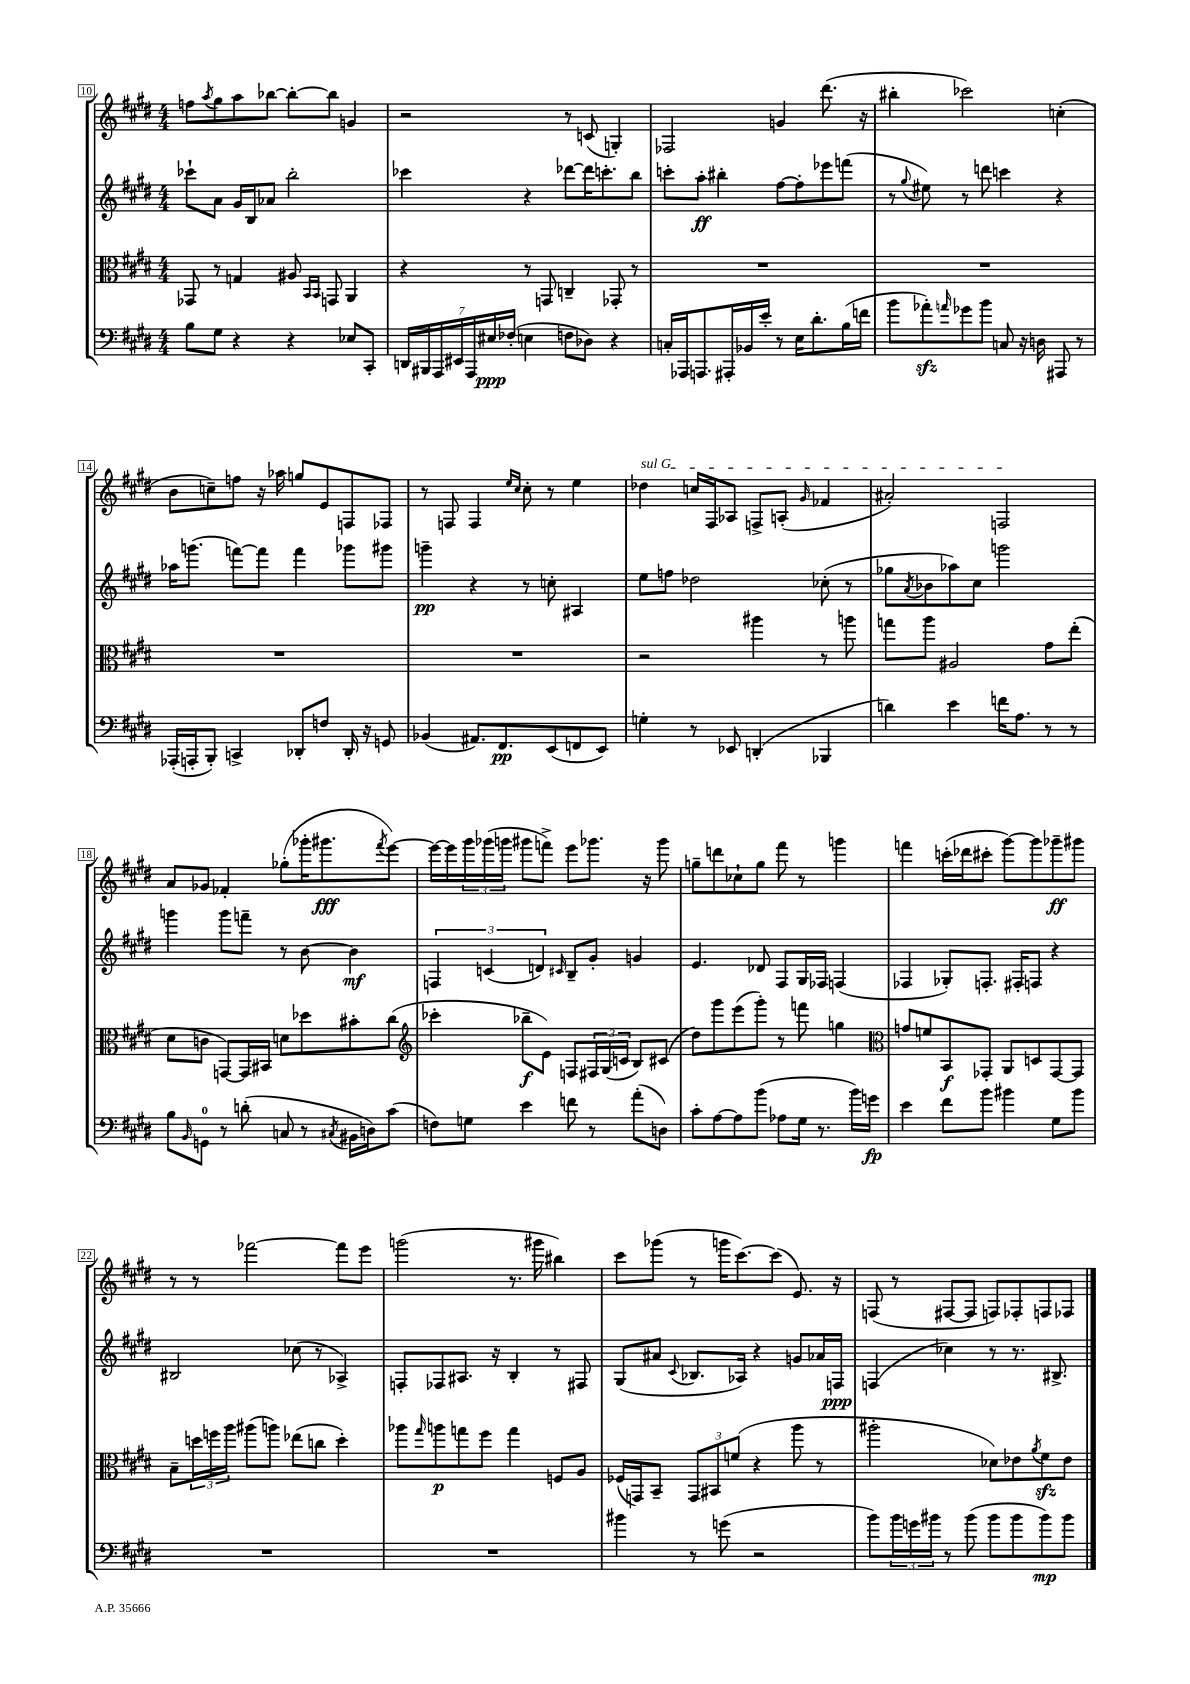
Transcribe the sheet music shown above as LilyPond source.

<<
\new StaffGroup <<
\new Staff = "s0" {
    \clef treble \key e \major \numericTimeSignature \time 4/4
    f''8 \acciaccatura { a''8 } gis''8 a''8 bes''8~ bes''8~-. bes''8 g'4 |
    r2 r8 c'8( g4-.) |
    fes2 g'4 dis'''8.( r16 |
    bis''4-. ces'''2) c''4-.( |
    b'8 c''8--) f''8 r16 aes''16 g''8 e'8 f8 fes8 |
    r8 f8 f4 \grace { e''16 cis''16 } cis''8-. r8 e''4 |
    \once \override TextSpanner.bound-details.left.text = \markup { \italic "sul G" } des''4\startTextSpan c''16 fis16 aes8 f8-> a8-.( \grace { gis'16 } fes'4 |
    ais'2-.) f2\stopTextSpan |
    a'8 ges'8 fes'4-. ges''8-.( ges'''16-. gis'''8.\fff \acciaccatura { fis'''8 } e'''8~) |
    e'''16~ e'''16 \tuplet 3/2 { gis'''16 ges'''16( g'''16 } gis'''8 f'''8->) e'''8 ges'''8. r16 ges'''8 |
    g''8-- d'''8 ces''8-! g''8 fis'''8 r8 g'''4 |
    f'''4 c'''16-.( des'''16 cis'''8-. gis'''8~) gis'''8 ges'''8--\ff gis'''8 |
    r8 r8 fes'''2~ fes'''8 e'''8 |
    g'''2( r8. gis'''16 bis''4) |
    cis'''8 ges'''8( r8 g'''16 cis'''8.~) cis'''8( e'8.) r16 |
    f8( r8 fis8~ fis8 f8) fes8-. f8 fes8 \bar "|." |
}
\new Staff = "s1" {
    \clef treble \key e \major \numericTimeSignature \time 4/4
    ces'''8-! a'8 gis'16 b16 aes'8 b''2-. |
    ces'''4 r4 des'''8~ des'''16 c'''8.-. b''8 |
    c'''8-. a''8-.\ff bis''4-. fis''8~ fis''8-. ees'''8 f'''8( |
    r8 \appoggiatura { gis''8 } eis''8) r8 d'''8 c'''4 r4 |
    aes''16 g'''8.( f'''8~) f'''8 f'''4 ges'''8 gis'''8 |
    g'''4--\pp r4 r8 c''8-. ais4 |
    e''8 f''8 des''2 ces''8-.( r8 |
    ges''8 \acciaccatura { a'8 } bes'8 aes''8) cis''8 g'''2 |
    g'''4 g'''8 f'''8-- r8 b'8~ b'4\mf |
    \tuplet 3/2 { f4 c'4( d'4) } \grace { cis'16 } b8-- gis'8-. g'4 |
    e'4. des'8 fis8 gis16 fes16 f4( |
    fes4 ges8-.) f8.-. fis16-. f8 r4 |
    bis2 ces''8( r8 aes4->) |
    f8-. fes8 ais8. r16 b4-. r8 fis8 |
    gis8( ais'8 \appoggiatura { cis'8 } bes8. aes16) r4 g'8 aes'16 f16\ppp |
    f4( ces''4) r8 r8. bis8.-> \bar "|." |
}
\new Staff = "s2" {
    \clef alto \key e \major \numericTimeSignature \time 4/4
    ges,8 r8 g4 ais8 \grace { b,16 b,16 } g,8 a,4 |
    r4 r8 g,8 c4-- ges,8-. r8 |
    R1 |
    R1 |
    R1 |
    R1 |
    r2 ais''4 r8 a''8 |
    g''8 a''8 ais2 gis'8 e''8-.( |
    dis'8 c'8 g,8~) g,16 bis,16 d'8 des''8 bis'8-. cis''8( |
    \clef treble ces'''4-. bes''8--\f e'8) f8 \tuplet 3/2 { fis16 gis16( c'16 } b8) cis'8( |
    dis''8) gis'''8 e'''8( gis'''8-.) r8 f'''8 g''4 |
    \clef alto g'8 f'8 b,8\f ges,8-. a,8 d8 ges,8~ ges,8 |
    b8-- \tuplet 3/2 { d''16 f''16 a''16 } ais''8( a''8) ees''8( c''8 d''4-.) |
    aes''8 \grace { gis''16 } a''8\p g''8 fis''8 g''4 f8 a8 |
    fes16( g,16) b,8-- \tuplet 3/2 { g,8 bis,8 f'8( } r4 a''8 r8 |
    ais''2-. des'8) ees'8 \acciaccatura { a'8 } fis'8\sfz ees'8 \bar "|." |
}
\new Staff = "s3" {
    \clef bass \key e \major \numericTimeSignature \time 4/4
    b8 gis8 r4 r4 ees8 cis,8-. |
    \tuplet 7/4 { d,16 bis,,16 a,,16 eis,16 a,,16 eis16\ppp fes16-.( } e4 f8 des8) r4 |
    c16-. aes,,16 a,,8. ais,,16-. bes,16 e'16-. r8 e16 dis'8.-. b16( f'16 |
    b'8 aes'8-.\sfz) \grace { a'16 } ges'8 b'8 c8 r16 d16 ais,,8 r8 |
    aes,,16-.( a,,16-. b,,8-.) c,4-> des,8-. f8 des,16-. r16 g,8 |
    bes,4( ais,8.) fis,8.\pp e,8( f,8 e,8) |
    g4-. r8 ees,8 d,4-.( bes,,4 |
    d'4) e'4 f'16 a8. r8 r8 |
    b8 \grace { b,16 } g,8-0 r8 d'8-.( c8 r8 \acciaccatura { cis8 } bis,16 d16) cis'8( |
    f8) g8 e'4 f'8 r8 a'8-.( d8) |
    cis'8-. a8~ a8 b'8( aes8 gis16 r8. b'16) g'16\fp |
    e'4 fis'8 b'8 bis'4 gis8 bis'8 |
    R1 |
    R1 |
    bis'4 r8 g'8( r2 |
    b'8) \tuplet 3/2 { b'16 g'16 bis'16 } r8 bis'8( bis'8 bis'8 bis'8\mp) bis'8 \bar "|." |
}
>>
>>
\layout { \context { \Score currentBarNumber = #10 \override BarNumber.stencil = #(make-stencil-boxer 0.1 0.3 ly:text-interface::print) } }
